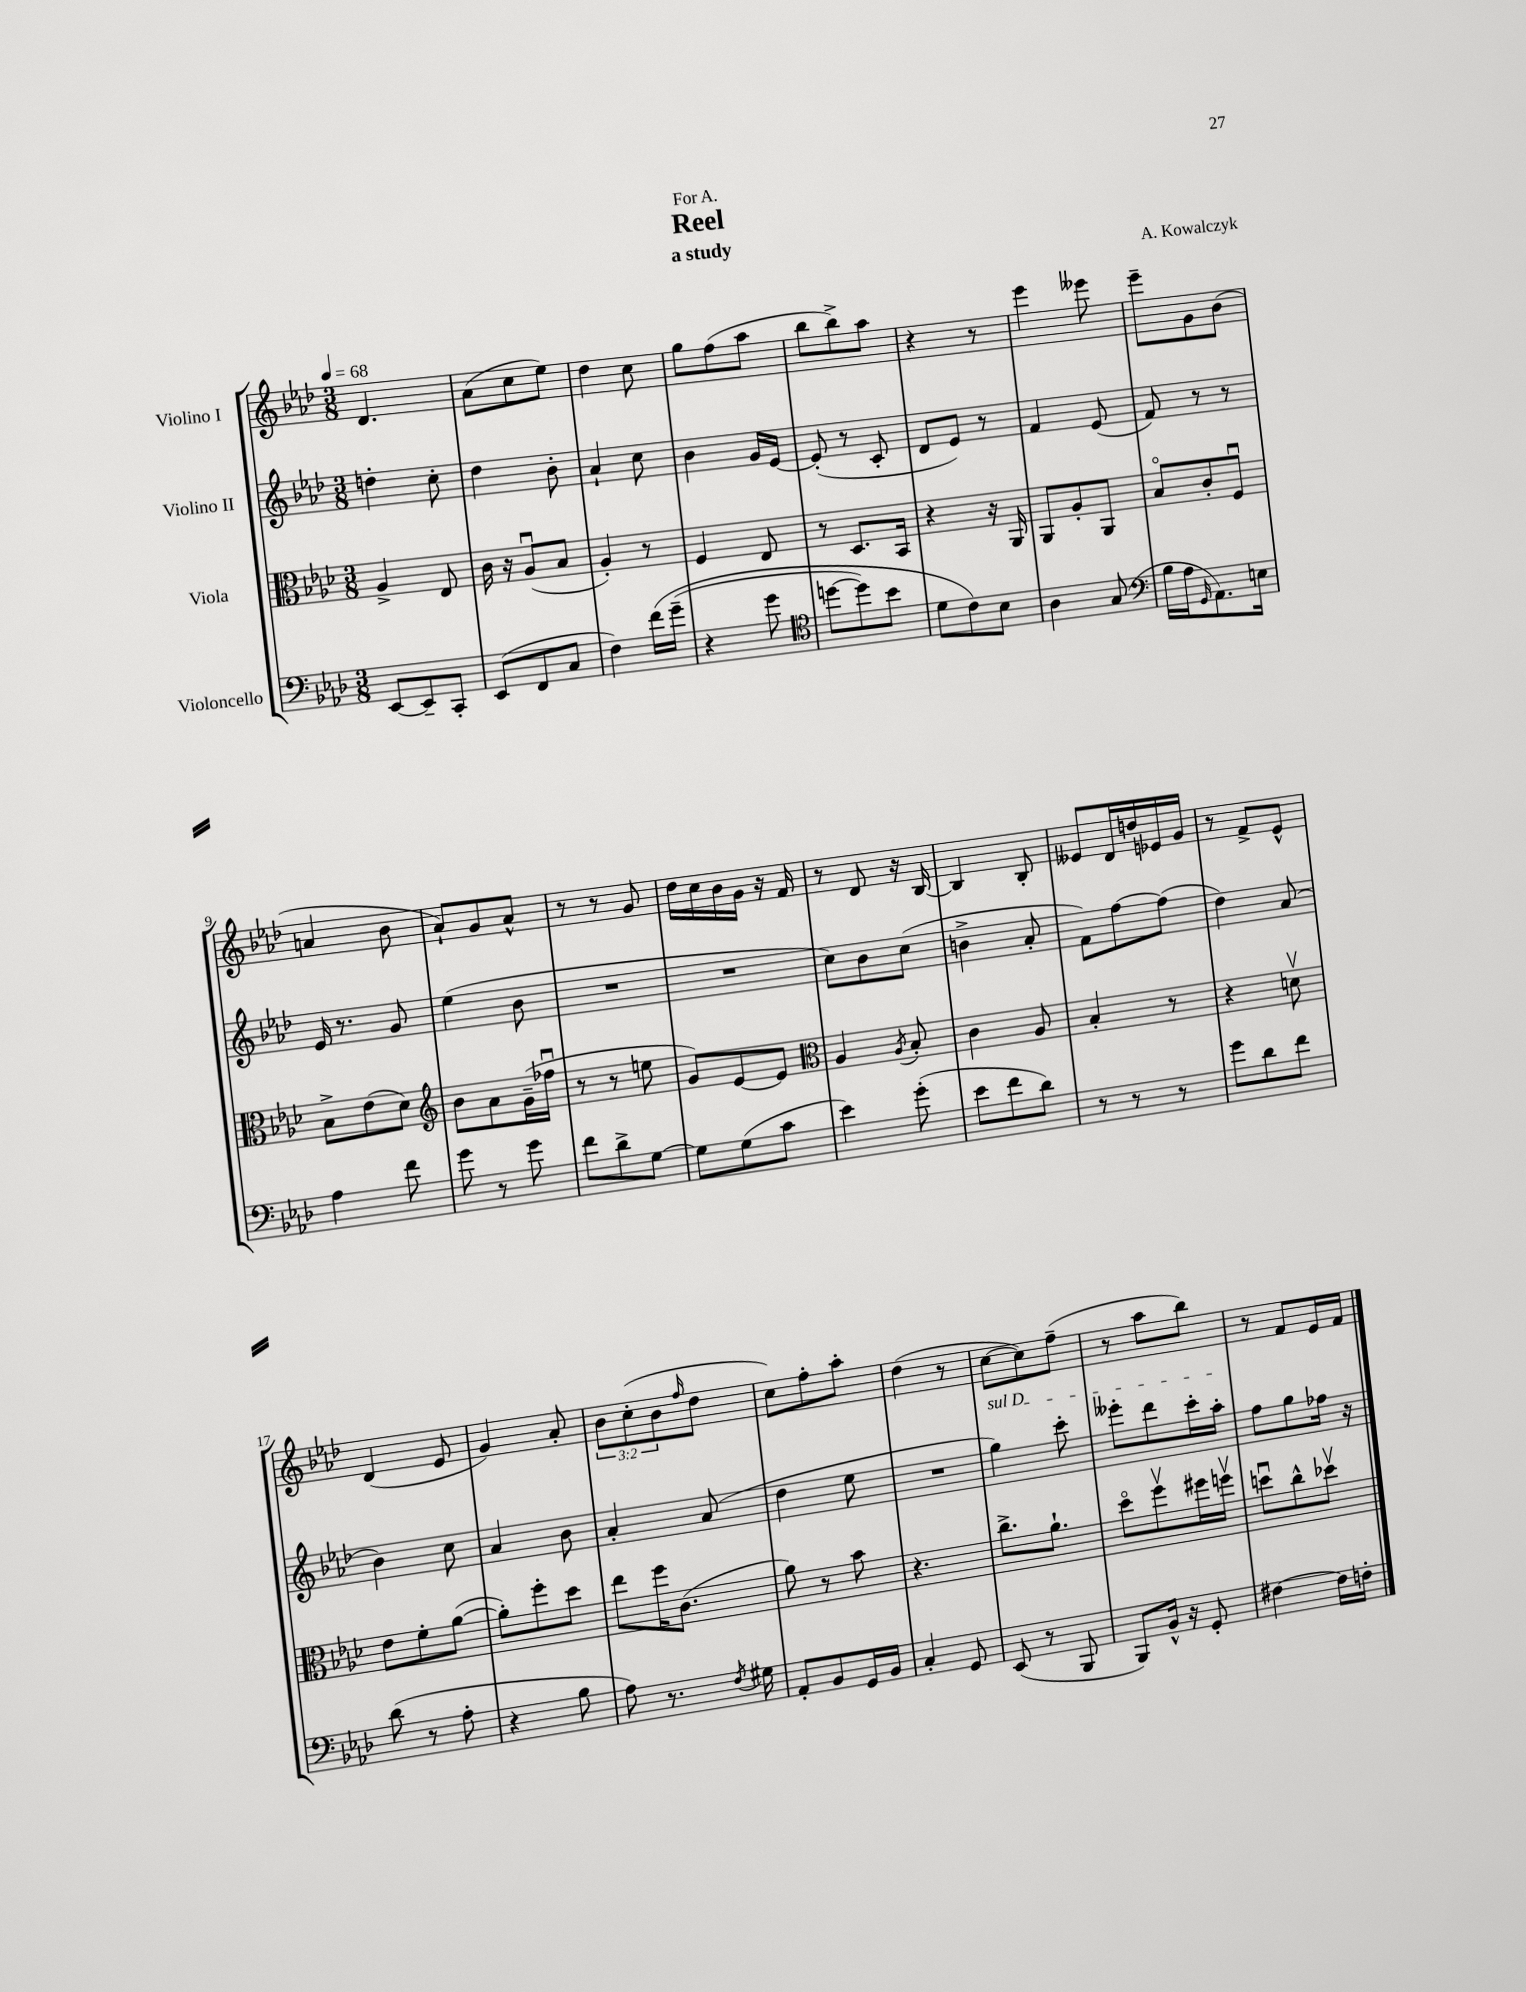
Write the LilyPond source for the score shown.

\header { title = "Reel" composer = "A. Kowalczyk" subtitle = "a study" dedication = "For A." }
<<
\new StaffGroup <<
\new Staff = "s0" \with { instrumentName = "Violino I" } {
    \clef treble \key aes \major \numericTimeSignature \time 3/8 \override Staff.TupletNumber.text = #tuplet-number::calc-fraction-text \tempo 4 = 68
    des'4. |
    aes'8( c''8 ees''8) |
    des''4 c''8 |
    g''8 f''8( aes''8 |
    bes''8 bes''8->) aes''8 |
    r4 r8 |
    ees'''4 eeses'''8 |
    ees'''8-- g'8 bes'8( |
    a'4 bes'8 |
    aes'8-!) g'8 aes'8-^ |
    r8 r8 g'8 |
    des''16 c''16 bes'16 g'16 r16 f'16 |
    r8 des'8 r16 bes16~ |
    bes4 bes8-. |
    eeses'8 des'16 d''16 ees'16 g'16 |
    r8 f'8-> ees'8-^ |
    des'4( ees'8 |
    g'4) aes'8-. |
    \tuplet 3/2 { bes'8 c''8-.( bes'8 } \grace { f''16 } des''8 |
    c''8) f''8-. aes''8-. |
    des''4( r8 |
    c''8~ c''8) f''8--( |
    r8 aes''8 bes''8) |
    r8 f'8 ees'16 f'16 \bar "|." |
}
\new Staff = "s1" \with { instrumentName = "Violino II" } {
    \clef treble \key aes \major \numericTimeSignature \time 3/8
    d''4-. c''8-. |
    des''4 bes'8-. |
    aes'4-! c''8 |
    bes'4 g'16 ees'16~ |
    ees'8-.( r8 c'8-. |
    des'8 ees'8) r8 |
    f'4 ees'8( |
    f'8) r8 r8 |
    ees'16 r8. g'8 |
    ees''4( bes'8 |
    R4. |
    R4. |
    c''8) bes'8 c''8( |
    b'4-> aes'8-. |
    f'8) f''8~ f''8( |
    des''4) aes'8( |
    bes'4) c''8 |
    aes'4 bes'8 |
    aes'4-. aes'8( |
    des''4 ees''8 |
    R4. |
    \once \override TextSpanner.bound-details.left.text = \markup { \italic "sul D" } g''4\startTextSpan) c'''8-. |
    eeses'''8-. des'''8 c'''16-. aes''16-.\stopTextSpan |
    f''8 g''8 fes''16 r16 \bar "|." |
}
\new Staff = "s2" \with { instrumentName = "Viola" } {
    \clef alto \key aes \major \numericTimeSignature \time 3/8
    aes4-> ees8 |
    c'16 r16 aes8\downbow( bes8 |
    aes4-.) r8 |
    f4 ees8 |
    r8 des8. bes,16 |
    r4 r16 aes,16 |
    aes,8 aes8-. aes,8 |
    bes8\flageolet c'8-. f8\downbow |
    bes8-> ees'8( des'8) |
    \clef treble bes'8 aes'8 g'16--( fes''16\downbow |
    r8 r8 e''8 |
    g'8) ees'8~ ees'8 |
    \clef alto aes4 \acciaccatura { aes8 } bes8-. |
    c'4 aes8 |
    bes4-. r8 |
    r4 d'8\upbow |
    ees'8 f'8-. aes'8~( |
    aes'8-.) f''8-. des''8 |
    ees''8 f''16 c'8.( |
    aes'8) r8 bes'8 |
    r4. |
    c''8.-> aes'8.-! |
    des''8\flageolet f''8\upbow fis''16 f''16\upbow |
    d''8\downbow c''8-^ des''8\upbow \bar "|." |
}
\new Staff = "s3" \with { instrumentName = "Violoncello" } {
    \clef bass \key aes \major \numericTimeSignature \time 3/8
    ees,8~ ees,8-- c,8-. |
    ees,8( f,8 c8 |
    f4) f'16\( g'16--( |
    r4 g'8 |
    \clef tenor d''8~ d''8) bes'8 |
    des'8 c'8\) bes8 |
    aes4 g8( |
    \clef bass bes16 aes16 \grace { g,16 } aes,8.) e16 |
    aes4 f'8 |
    g'8 r8 g'8 |
    f'8 des'8-> g8~ |
    g8 g8( c'8 |
    ees'4) g'8-.( |
    ees'8 f'8 des'8) |
    r8 r8 r8 |
    g'8 des'8 f'8 |
    des'8( r8 aes8-. |
    r4 bes8 |
    aes8) r8. \acciaccatura { f8 } gis16 |
    aes,8-. bes,8 g,16 bes,16 |
    c4-. g,8 |
    ees,8( r8 bes,,8 |
    bes,,8) bes,16-^ r16 g,8-. |
    fis4~ fis16 f16-. \bar "|." |
}
>>
>>
